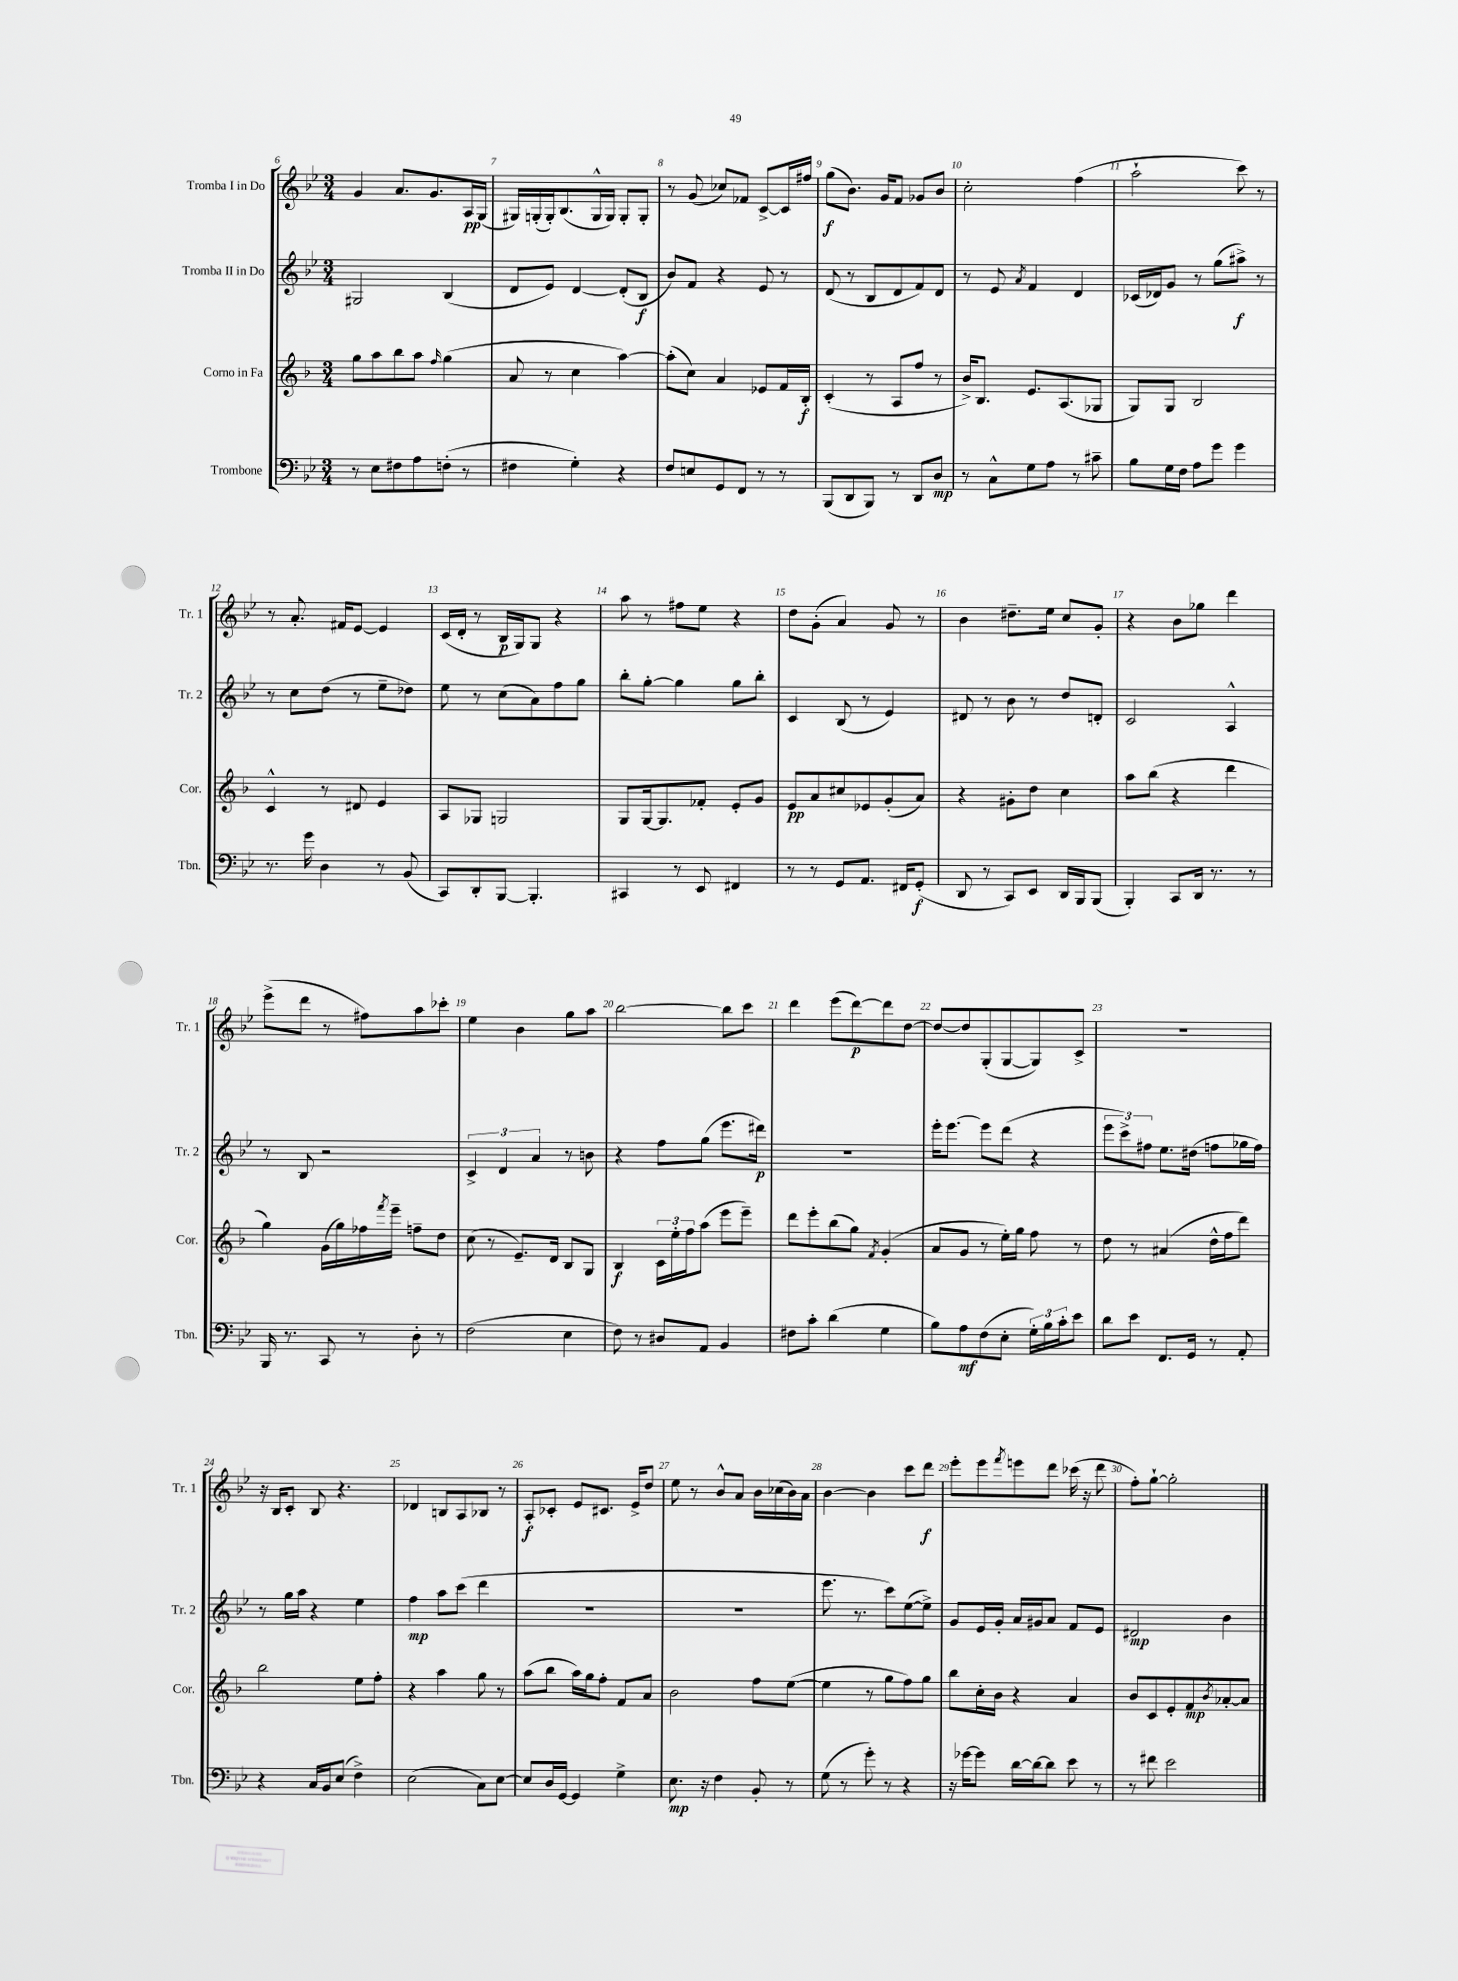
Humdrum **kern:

**kern	**kern	**kern	**kern
*staff4	*staff3	*staff2	*staff1
*clefF4	*clefG2	*clefG2	*clefG2
*k[b-e-]	*k[b-]	*k[b-e-]	*k[b-e-]
*M3/4	*M3/4	*M3/4	*M3/4
8r	8gg\L	2G#/	4g/
8E-\L	8aa\	.	.
8F#\	8bb-\	.	8.a/L
8A\	8aa\J	.	.
.	.	.	8.g/
.	16qqff/	.	.
(8F'\J	(4gg\	(4B-/	.
8r	.	.	16A/L
.	.	.	(16G/JJ
=	=	=	=
4F#\	8a/	8d/L	16G#/LL)
.	.	.	(16G'/
.	8r	8e-/J)	16G'/J)
.	.	.	(8.B-/
4G'\)	4cc\	[4d/	.
.	.	.	16G^^/L
.	.	.	16G/JJ)
4r	[4aa\)	(8d'/]L	8G'/L
.	.	8B-/J	8G'/J
=	=	=	=
8F/L	(8aa'\]L	8b-/L)	8r
8E/	8cc\J)	8f/J	(8g/
8GG/	4a/	4r	8cc-/L)
8FF/J	.	.	8f-/J
8r	8e-/L	8e-/	[8c^/L
8r	16f/L	8r	16c/]L
.	16B-'/JJ	.	16ff#/JJ
=	=	=	=
(8BBB-/L	(4c'/	(8d/	(8gg\L
8DD/	.	8r	8.b-\J)
8BBB-/J)	8r	8B-/L	.
.	.	.	16g/LK
8r	8A/L	8d/	8f/J
8DD/L	8ff/J	8f/)	8g-/L
8D/J	8r	8d/J	8b-/J
=	=	=	=
8r	16b-^/LK)	8r	2cc'\
.	8.B-/J	.	.
8C^^\L	.	8e-/	.
.	.	8qa/	.
8G\	8.e/L	4f/	.
8A\J	.	.	.
.	(8.A/	.	.
8r	.	4d/	(4ff\
8c#~\	8G-/J	.	.
=	=	=	=
8B-\L	8G/L)	(16c-/LL	2aa`\
.	.	16d-/J)	.
16G\L	8G/J	8g/J	.
16F\JJ	.	.	.
8A\L	2B-/	8r	.
8g\J	.	(8gg\L	.
4g\	.	8aa#^\J)	8ccc\)
.	.	8r	8r
=	=	=	=
8.r	4c^^/	8r	8r
.	.	8cc\L	8.a'/
16g\	.	.	.
4D\	8r	(8dd\J	.
.	.	.	16f#/LK
.	8d#/	8r	[8e-/J
8r	4e/	8ee-~\L	4e-/]
(8BB-/	.	8dd-\J)	.
=	=	=	=
8CC/L)	8A/L	8ee-\	(16c/LL
.	.	.	16d'/JJ
8DD'/	8G-/J	8r	8r
[8BBB-/J	2G/	(8cc\L	16B-/LL
.	.	.	16G/J)
4.BBB-'/]	.	8a\)	8G/J
.	.	8ff\	4r
.	.	8gg\J	.
=	=	=	=
4CC#/	8G/L	8bb-'\L	8aa\
.	[16G/k	[8gg'\J	8r
.	8.G/]	.	.
8r	.	4gg\]	8ff#\L
8EE-/	8f-'/J	.	8ee-\J
4FF#/	8e'/L	8gg\L	4r
.	8g/J	8bb-'\J	.
=	=	=	=
8r	8e/L	4c/	8dd\L
8r	8a/	.	(8g'\J
8GG/L	8cc#/	(8B-/	4a/)
8.AA/J	8e-/	8r	.
.	(8g'/	4e-/)	8g/
16FF#/LK	.	.	.
(8GG'/J	8a/J)	.	8r
=	=	=	=
8DD/	4r	8d#/	4b-\
8r	.	8r	.
8CC/L)	8g#'\L	8b-\	8.dd#~\L
8EE-/J	8dd\J	8r	.
.	.	.	16ee-\Jk
16DD/LL	4cc\	8dd/L	8cc/L
16BBB-/J	.	.	.
(8BBB-/J	.	8d'/J	8g'/J
=	=	=	=
4BBB-'/)	8aa\L	2c/	4r
.	(8bb-\J	.	.
8CC/L	4r	.	8b-\L
16DD/Jk	.	.	8gg-\J
8.r	.	.	.
.	4ddd\	4A^^/	4ddd\
8r	.	.	.
=	=	=	=
16BBB-/	4gg\)	8r	(8eee-^\L
8.r	.	.	.
.	.	8B-/	8ddd\J
8CC/	(16g\LL	2r	8r
.	16gg\)	.	.
8r	16ff-\	.	8ff#\L)
.	8qfff/	.	.
.	16eee~\JJ	.	.
8D'\	8ff~\L	.	8aa\
8r	8dd\J	.	8ccc-'\J
=	=	=	=
(2F\	(8cc\	6c^/	4ee-\
.	8r	.	.
.	.	6d/	.
.	8.e~/L)	.	4b-\
.	.	6a/	.
.	16d/Jk	.	.
4E-\	8B-/L	8r	8gg\L
.	8G/J	8b\	8aa\J
=	=	=	=
8F\)	4B-/	4r	[2bb-\
8r	.	.	.
8D#/L	24c\LL	8ff\L	.
.	24ee'\	.	.
.	24ff\J	.	.
8AA/J	(8aa\J	(8gg\J	.
4BB-/	8eee\L	8.eee-\L	8bb-\]L
.	8eee~\J)	.	8ccc\J
.	.	16ddd#\Jk)	.
=	=	=	=
8F#\L	8ddd\L	2.r	4ddd\
8c'\J	8eee'\	.	.
(4d\	(8bb-\	.	(8eee-\L
.	8gg\J)	.	[8ddd\)
.	8qf/	.	.
4G\	(4g'/	.	8ddd\]
.	.	.	[8dd\J
=	=	=	=
8B-\L)	8a/L	16eee-'\LK	8dd/_L
.	.	[8.eee-\J	.
8A\	8g/J	.	8dd/]
(8F\	8r	8eee-\]L	(8G'/
8E-'\J	16ee'\LL)	(8ddd\J	[8G/
.	16gg\JJ	.	.
24G'\LL)	8ff\	4r	8G/])
24B-\	.	.	.
24c'\J	.	.	.
8e-\J	8r	.	8c^/J
=	=	=	=
8d\L	8dd\	12eee-\L	2.r
.	.	12ccc^\)	.
8e-\J	8r	.	.
.	.	12ff#\J	.
8.FF/L	(4a#/	8.ee-\L	.
16GG/Jk	.	(16dd#\Jk	.
8r	16dd^^\LL	8ff\L	.
.	16ff\J	.	.
8AA'/	8ddd\J)	16gg-\L	.
.	.	16ff\JJ)	.
=	=	=	=
4r	2bb-\	8r	16r
.	.	.	16B-/LK
.	.	16gg\LL	8c'/J
.	.	16aa\JJ	.
16C/LL	.	4r	8B-/
16BB-/J	.	.	.
(8E-/J	.	.	4.r
4F^\)	8ee\L	4ee-\	.
.	8ff'\J	.	.
=	=	=	=
(2E-\	4r	4ff\	4d-/
.	4aa\	8aa\L	8B/L
.	.	(8ccc\J	8A/
8C\L)	8gg\	4ddd\	8B-/J
[8E-\J	8r	.	8r
=	=	=	=
8E-/]L	(8aa\L	2.r	8A'/L
16D/L	8bb-\J	.	8c-'/J
[16GG/JJ	.	.	.
4GG/]	16aa\LL)	.	8e-/L
.	16gg\J	.	.
.	8ff'\J	.	8.c#/J
4G^\	8f/L	.	.
.	.	.	16e-^/LK
.	8a/J	.	8dd/J
=	=	=	=
8.E-\	2b-\	2.r	8ee-\
.	.	.	8r
16r	.	.	.
4F\	.	.	8b-^^/L
.	.	.	8a/J
8BB-'/	8ff\L	.	16b-\LL
.	.	.	(16cc-\
8r	([8ee\J	.	16b-\)
.	.	.	16a\JJ
=	=	=	=
(8G\	4ee\]	8.eee-\	[4b-\
8r	.	.	.
.	.	8.r	.
8g'\)	8r	.	4b-\]
8r	8gg\L	8ccc\L)	.
4r	8ff\)	([8ee-\	8ccc\L
.	8gg\J	8ee-^\]J)	8ddd\J
=	=	=	=
16r	8bb-\L	8g/L	8eee-'\L
[16g-\LK	.	.	.
8g-\]J	16cc'\L	16e-/L	8eee-\
.	16b-\JJ	16g'/JJ	.
.	.	.	8qfff/
[16d\LL	4r	16a/LL	8eee\
16d\_J	.	16g#/J	.
8d\]J	.	8a/J	8ddd\J
8e-\	4a/	8f/L	(16ccc-\
.	.	.	16r
8r	.	8e-/J	8ddd\
=	=	=	=
8r	8b-/L	2d#/	8ff'\L)
8f#\	8c/	.	[8gg`\J
2e-\	8e'/	.	2gg'\]
.	8f/	.	.
.	8qb-/	.	.
.	[8a-'/	4b-\	.
.	8a-/]J	.	.
==	==	==	==
*-	*-	*-	*-
